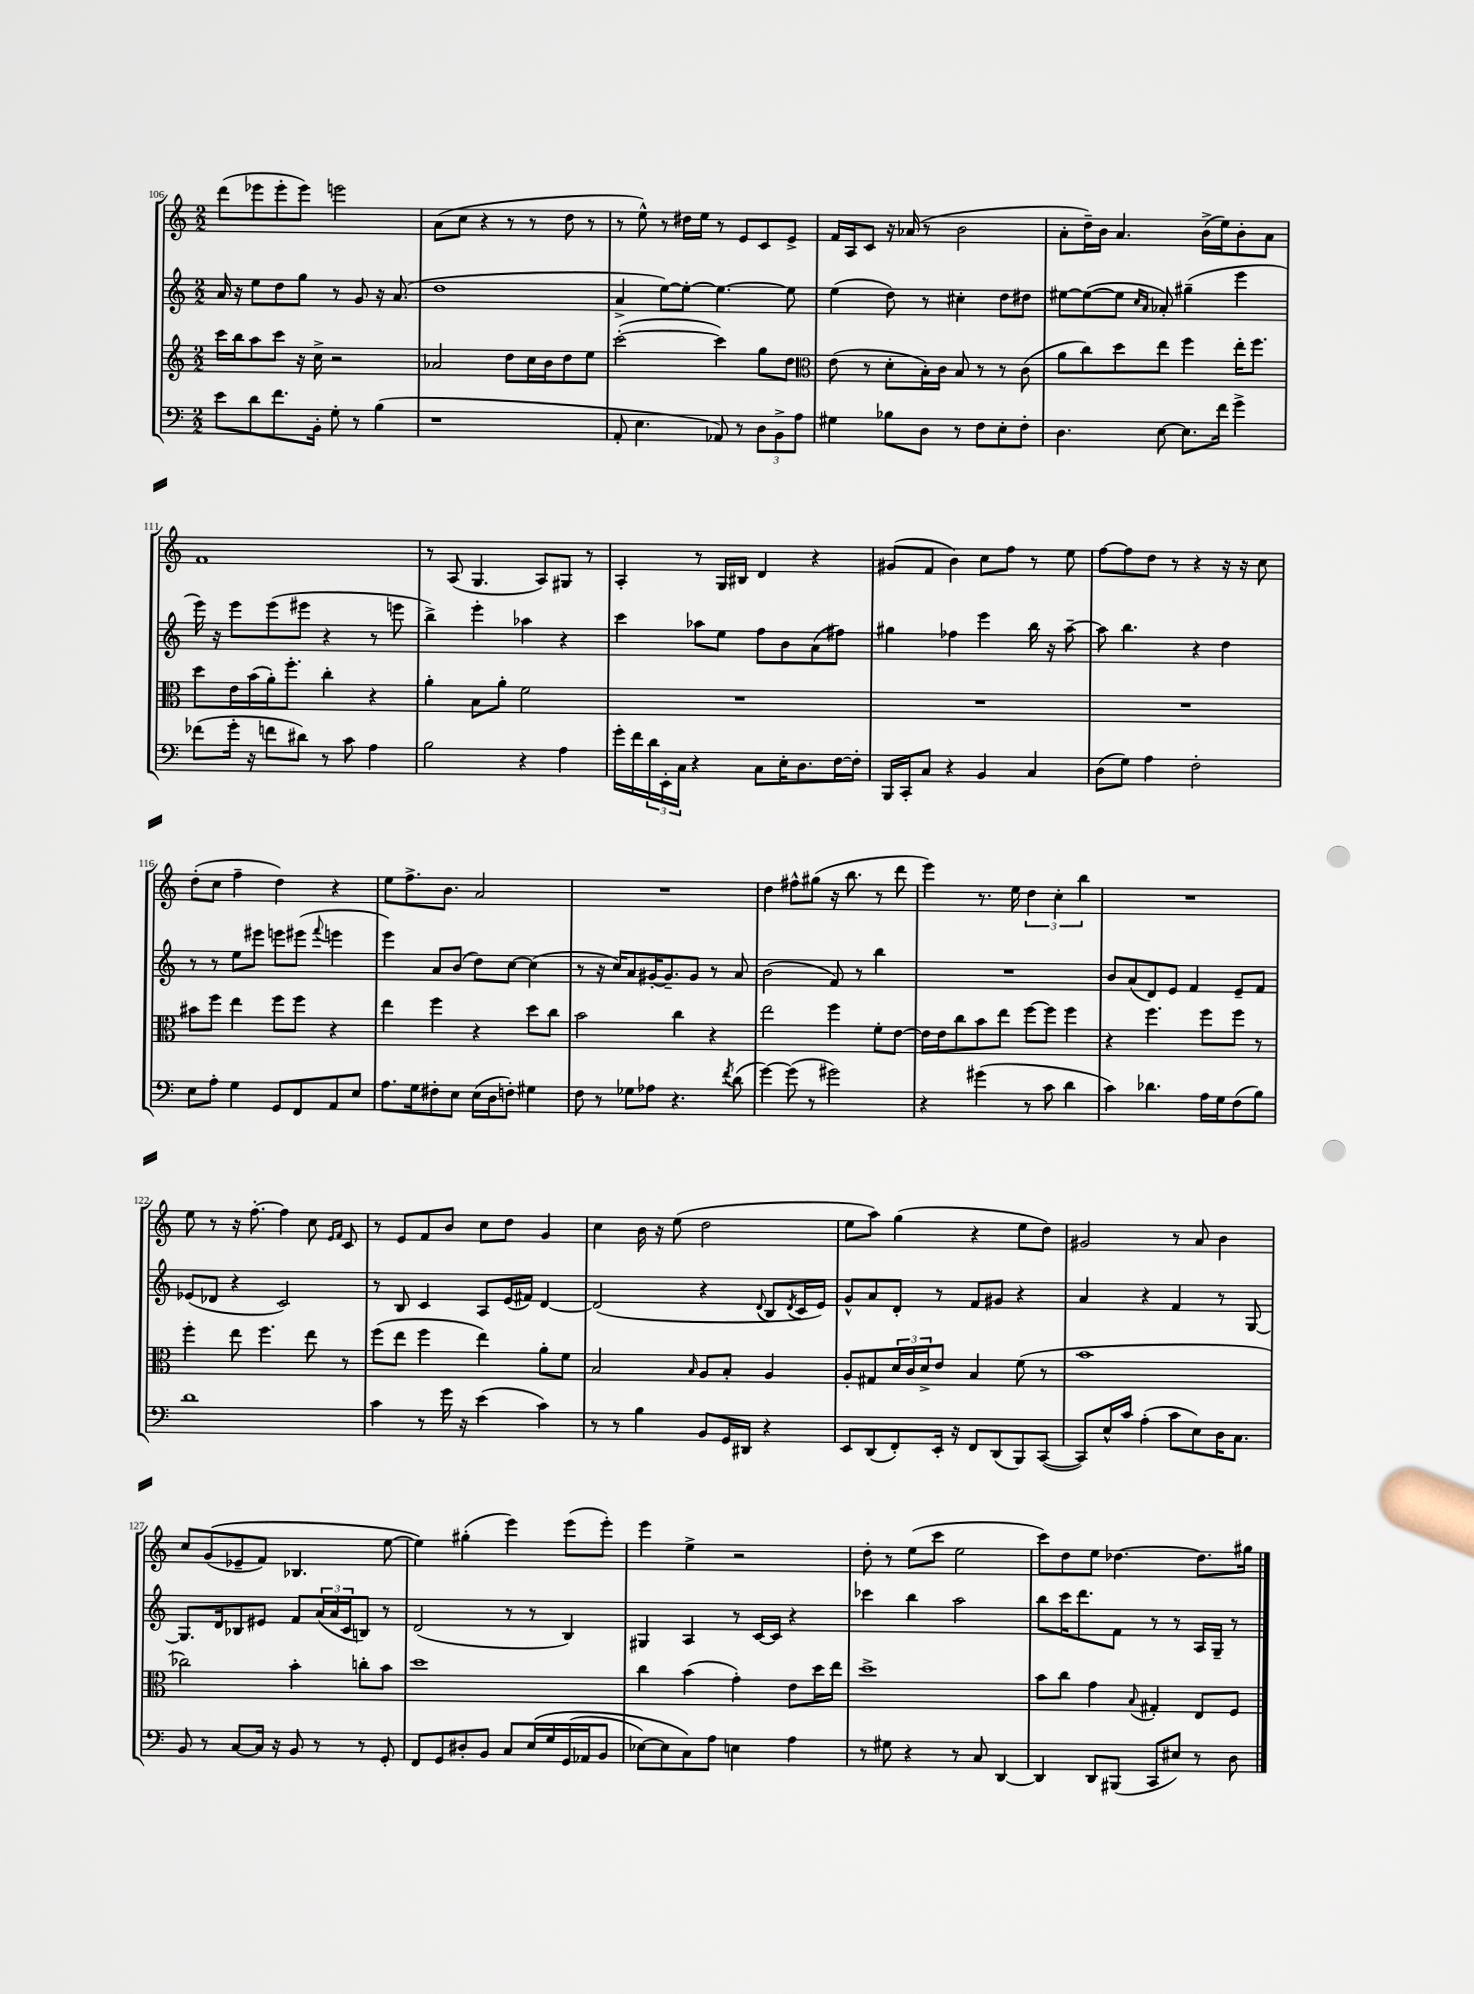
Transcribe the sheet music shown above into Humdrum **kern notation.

**kern	**kern	**kern	**kern
*staff4	*staff3	*staff2	*staff1
*clefF4	*clefG2	*clefG2	*clefG2
*k[]	*k[]	*k[]	*k[]
*M2/2	*M2/2	*M2/2	*M2/2
8e\L	16ccc\LL	16a/	(8ddd\L
.	16bb\J	16r	.
8d\	8aa\	8ee\L	8eee-\
8.f\	8ccc\J	8dd\	8eee-'\
.	16r	8gg\J	8eee-\J)
16BB'\Jk	16cc^\	.	.
8G'\	2r	8r	2eee\
8r	.	8g/	.
(4B\	.	16r	.
.	.	(8.a/	.
=	=	=	=
1r	2a-/	1dd	(8a\L
.	.	.	8cc\J
.	.	.	4r
.	8dd\L	.	8r
.	16cc\L	.	8r
.	16b\J	.	.
.	8dd\	.	8dd\
.	8ee\J	.	8r
=	=	=	=
8AA'/	([2ccc'\	4a^/	8r
4.E\	.	.	8ee^^\)
.	.	[8ee\L)	8r
.	.	8ee'\_J	16dd#\LL
.	.	.	16ee\JJ
8AA-/)	4ccc\])	4.ee\_	8r
8r	.	.	8e/L
12D\L	8gg\L	.	8c/
12BB^\	.	.	.
.	8dd\J	8ee\]	8e^/J
12A\J	.	.	.
=	=	=	=
*	*clefC3	*	*
4G#\	(8e\	(4ee\	16f/LL
.	.	.	16A/J
.	8r	.	8c/J
8B-\L	8d'\L	8dd\)	16r
.	.	.	(16a-/
8D\J	16B'\L)	8r	8r
.	16c\JJ	.	.
8r	8B/	4cc#'\	2b\
8F\L	8r	.	.
8E'\	8r	8dd\L	.
8F'\J	(8c\	8dd#\J	.
=	=	=	=
4.D\	8a\L	[8ee#\L	8a'\L
.	8cc\)	(8ee#\_	16dd~\L)
.	.	.	16b\JJ
.	8dd\	8ee#\]J	4.a/
.	.	16qqcc/LL	.
.	.	16qqa/JJ	.
[8E\	8ee\J	8a-'/)	.
8.E\]L	4ff\	(4gg#~\	.
.	.	.	(16b^\LL
16f\Jk	.	.	16ee\J)
4g^\	16ee'\LK	4eee\	8b'\
.	8.ff\J	.	.
.	.	.	8a\J
=	=	=	=
(8f-\L	8dd\L	16eee\)	1f
.	.	16r	.
16g'\Jk	16e\L	8eee\L	.
16r	(16b\	.	.
8f\L	16a'\J)	(8eee\	.
.	8.ff'\J	.	.
8d#\J)	.	8eee#\J	.
8r	4cc'\	4r	.
8c\	.	.	.
4A\	4r	8r	.
.	.	8eee\	.
=	=	=	=
2B\	4a'\	4bb^\)	8r
.	.	.	(8A/
.	8B\L	4eee'\	4.G/
.	8a'\J	.	.
4r	2f\	4aa-\	.
.	.	.	8A/L)
4A\	.	4r	8G#/J
.	.	.	8r
=	=	=	=
16g'\LL	1r	4ccc\	4A'/
16f\	.	.	.
24d\	.	.	.
24EE'\	.	.	.
24C\JJ	.	.	.
4r	.	8aa-\L	8r
.	.	8ee\J	16G/LL
.	.	.	16B#/JJ
8C\L	.	8ff\L	4d/
16E'\K	.	8b\	.
8.D\	.	.	.
.	.	(8a\	4r
[16F\L	.	8ff#\J)	.
16F'\]JJ	.	.	.
=	=	=	=
16BBB/LL	1r	4gg#\	(8g#/L
16CC'/J	.	.	.
8C/J	.	.	8f/J
4r	.	4ff-\	4b\)
4BB/	.	4eee\	8cc\L
.	.	.	8ff\J
4C/	.	16bb\	8r
.	.	16r	.
.	.	[8aa~\	8ee\
=	=	=	=
(8D\L	1r	8aa\]	[8ff\L
8G\J)	.	4.bb\	8ff\]
4A\	.	.	8dd\J
.	.	.	8r
2F'\	.	4r	4r
.	.	4dd\	16r
.	.	.	16r
.	.	.	8cc\
=	=	=	=
8E\L	8b#\L	8r	(8dd'\L
8A'\J	8ff\J	8r	8cc\J
4G\	4ee\	8ee\L	4ff~\
.	.	8eee#\J	.
8GG/L	8ff\L	8eee\L	4dd\)
8FF/	8ff\J	(8eee#\J	.
.	.	8qqfff/	.
8AA/	4r	4eee\	4r
8E/J	.	.	.
=	=	=	=
8.A\L	4ee\	4eee\)	8ee\L
.	.	.	8.ff^\
16G\k	.	.	.
8F#'\	4ff\	8a/L	.
.	.	.	8.b\J
8E\J	.	(8b/J	.
(16E\LL	4r	8dd\L)	2a/
16D\J	.	.	.
8F'\J)	.	[8cc\J	.
4G#\	8dd\L	(4cc\]	.
.	8cc\J	.	.
=	=	=	=
8F\	2b\	8r	1r
8r	.	16r	.
.	.	16cc/LK)	.
8G-\L	.	8a/	.
8A-\J	.	[16g#'/K	.
.	.	8.g#~/]	.
4.r	4cc\	.	.
.	.	8g#/J	.
.	4r	8r	.
8qf/	.	.	.
(8d\	.	8a/	.
=	=	=	=
[4g\)	2ee\	(2b\	4dd\
(8g\]	.	.	8ff#^^\L
8r	.	.	(8gg#\J
2g#\)	4ff\	8f/)	16r
.	.	.	8.bb\
.	.	8r	.
.	8f'\L	4bb\	8r
.	[8e\J	.	8ddd\
=	=	=	=
4r	16e\]LL	1r	4eee\)
.	16e\J	.	.
.	8cc\	.	.
(4g#\	8b\	.	8.r
.	8ee\J	.	.
.	.	.	16ee\
8r	[8ff\L	.	6dd\
8c\	8ff\]J	.	.
.	.	.	6cc'\
4d\	4ff\	.	.
.	.	.	6bb\
=	=	=	=
4c\)	4r	8b/L	1r
.	.	(8a/	.
4.d-\	4.ff\	8d/)	.
.	.	8e/J	.
.	.	4f/	.
16A\LL	8ff\L	.	.
16G\J	.	.	.
(8F\	8ff\J	8e~/L	.
8B\J)	8r	8f/J	.
=	=	=	=
1d	4ff'\	(8e-/L	8ee\
.	.	8d-/J	8r
.	8ee\	4r	16r
.	.	.	[8.ff'\
.	4.ff\	.	.
.	.	2c/)	4ff\]
.	8ee\	.	8cc\
.	.	.	16qqe/LL
.	.	.	16qqf/JJ
.	8r	.	8c/
=	=	=	=
4c\	(8ff\L	8r	8r
.	8ee\J	8B/	8e/L
8r	4ff\	4c/	8f/
16g\	.	.	8b/J
16r	.	.	.
(4e\	4ee\)	8A/L	8cc\L
.	.	(16e/L	8dd\J
.	.	16f#/JJ)	.
4c\)	8a'\L	[4d/	4g/
.	8f\J	.	.
=	=	=	=
8r	2B/	(2d/]	4cc\
8r	.	.	.
4B\	.	.	16b\
.	.	.	16r
.	.	.	(8ee\
.	16qqB/	.	.
8BB/L	8A/L	4r	2dd\
16GG/L	8B'/J	.	.
16DD#/JJ	.	.	.
.	.	8qqd/	.
4r	4A/	8B/L	.
.	.	8qd/	.
.	.	16c/L	.
.	.	16e/JJ)	.
=	=	=	=
8EE/L	8A'/L	8g^^/L	8ee\L
(8DD/	8G#/	8a/	8aa\J)
8FF'/)	24d/L	8d'/J	(4gg\
.	24c/	.	.
.	24d^/J	.	.
16EE'/Jk	8e/J	8r	.
16r	.	.	.
8FF/L	4B/	8f/L	4r
(8DD/	.	8g#/J	.
8BBB/)	(8f\	4r	8ee\L
([8CC/J	8r	.	8dd\J)
=	=	=	=
8CC/]L)	1b	4a/	2g#/
16E^^/L	.	.	.
16c/JJ	.	.	.
(4A'\	.	4r	.
8c\L	.	4f/	8r
8E\)	.	.	8a/
16D\K	.	8r	4b\
8.C\J	.	.	.
.	.	[8G/	.
=	=	=	=
8BB/	2cc-\)	8.G/]L	8cc/L
8r	.	.	&((8g/
.	.	16d/k	.
[8C/L	.	8B-/	8e-~/
16C/]Jk	.	8e#/J	8f/J)
16r	.	.	.
8BB/	4b'\	8f/L	4.B-/
8r	.	(24a/L	.
.	.	24a/	.
.	.	24c/J	.
8r	8cc'\L	8B/J)	.
8GG'/	8b\J	8r	[8ee\
=	=	=	=
8FF/L	1dd	(2d/	4ee\]&)
8GG/	.	.	.
8D#'/	.	.	(4gg#'\
8BB/J	.	.	.
8C/L	.	8r	4eee\)
&(16E/L	.	8r	.
16G/	.	.	.
(16GG/	.	4B/)	(8eee\L
16AA-/J	.	.	.
8BB/J	.	.	8eee'\J)
=	=	=	=
[8E-\L)	4cc\	4G#/	4eee\
8E-\]	.	.	.
8C\&)	(4b\	4A/	4ee^\
8A\J	.	.	.
4E\	4g'\)	8r	2r
.	.	[16c/LL	.
.	.	16c/]JJ	.
4A\	8e\L	4r	.
.	16dd\L	.	.
.	16ee\JJ	.	.
=	=	=	=
8r	1dd^	4ccc-\	8dd'\
8G#\	.	.	8r
4r	.	4bb\	(8ee\L
.	.	.	8ccc\J
8r	.	2aa\	2ee\
8C/	.	.	.
[4DD/	.	.	.
=	=	=	=
4DD/]	8b\L	8bb\L	8ccc\L)
.	8cc\J	16ccc\K	8dd\
.	.	8.ddd\	.
8DD/L	4g\	.	8ee\J
(8BBB#/J	.	8f\J	[4.dd-\
.	8qqB/	.	.
8CC/L	4G#'/	8r	.
8E#/J)	.	8r	.
8r	8E/L	16A/LL	8.dd-\]L
.	.	16G~/JJ	.
8D\	8F/J	8r	.
.	.	.	16gg#\Jk
==	==	==	==
*-	*-	*-	*-
